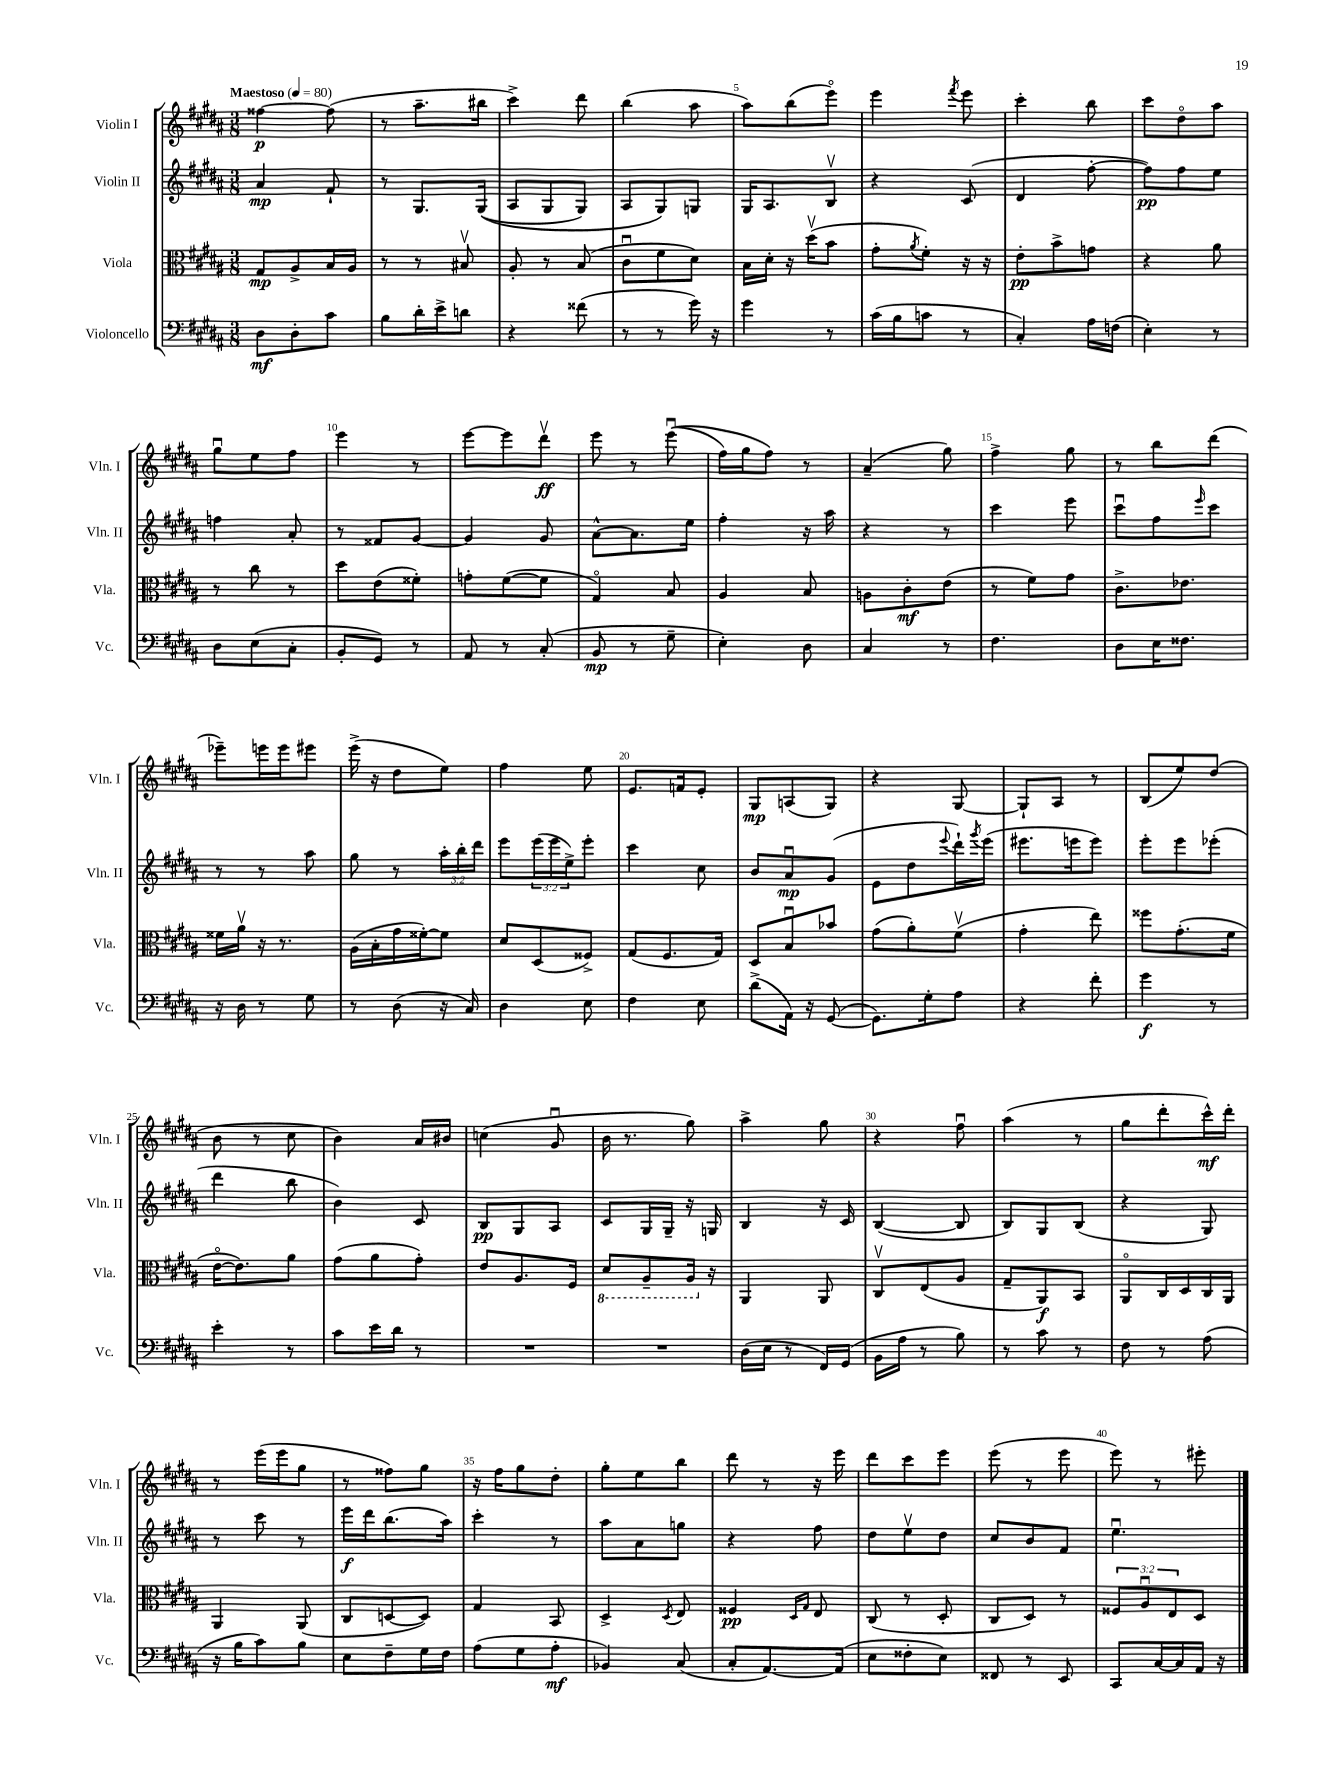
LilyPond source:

<<
\new StaffGroup <<
\new Staff = "s0" \with { instrumentName = "Violin I" shortInstrumentName = "Vln. I" } {
    \clef treble \key b \major \numericTimeSignature \time 3/8 \tempo "Maestoso" 4 = 80
    fisis''4~\p fisis''8( |
    r8 ais''8.-- bis''16 |
    cis'''4->) dis'''8 |
    b''4( ais''8 |
    ais''8) b''8( e'''8\flageolet) |
    e'''4 \acciaccatura { fis'''8 } e'''8 |
    cis'''4-. b''8 |
    cis'''8 dis''8\flageolet ais''8 |
    gis''8\downbow e''8 fis''8 |
    e'''4 r8 |
    e'''8~ e'''8 dis'''8\upbow\ff |
    e'''8 r8 e'''8\downbow(\( |
    fis''16) gis''16 fis''8\) r8 |
    ais'4--( gis''8) |
    fis''4-> gis''8 |
    r8 b''8 dis'''8( |
    ees'''8--) e'''16 e'''16 eis'''8 |
    e'''16->( r16 dis''8 e''8) |
    fis''4 e''8 |
    e'8. f'16 e'8-. |
    gis8\mp a8( gis8) |
    r4 gis8~ |
    gis8-! ais8 r8 |
    b8( e''8) dis''8( |
    b'8 r8 cis''8 |
    b'4) ais'16 bis'16 |
    c''4( gis'8\downbow |
    b'16 r8. gis''8) |
    ais''4-> gis''8 |
    r4 fis''8\downbow |
    ais''4( r8 |
    gis''8 dis'''8-. cis'''16-^\mf) dis'''16-. |
    r8 e'''16( e'''16 gis''8 |
    r8 fisis''8) gis''8 |
    r16 fis''16 gis''8 dis''8-. |
    gis''8-. e''8 b''8 |
    dis'''8 r8 r16 e'''16 |
    dis'''8 cis'''8 e'''8 |
    e'''8( r8 e'''8 |
    e'''8) r8 eis'''8-. \bar "|." |
}
\new Staff = "s1" \with { instrumentName = "Violin II" shortInstrumentName = "Vln. II" } {
    \clef treble \key b \major \numericTimeSignature \time 3/8 \override Staff.TupletNumber.text = #tuplet-number::calc-fraction-text
    ais'4\mp fis'8-! |
    r8 gis8. gis16(\( |
    ais8 gis8 gis8) |
    ais8 gis8\) g8 |
    gis16 ais8. b8\upbow |
    r4 cis'8( |
    dis'4 fis''8~-. |
    fis''8\pp) fis''8 e''8 |
    f''4 ais'8-. |
    r8 fisis'8 gis'8~ |
    gis'4 gis'8 |
    ais'8~-^ ais'8. e''16 |
    fis''4-. r16 ais''16 |
    r4 r8 |
    cis'''4 e'''8 |
    cis'''8\downbow fis''8 \grace { e'''16 } cis'''8 |
    r8 r8 ais''8 |
    gis''8 r8 \tuplet 3/2 { ais''16-. b''16-. dis'''16 } |
    e'''8 \tuplet 3/2 { e'''16( e'''16 e''16->) } e'''8-. |
    cis'''4 cis''8 |
    b'8 ais'8\downbow\mp gis'8( |
    e'8 dis''8 \appoggiatura { e'''8 } dis'''16-!) \acciaccatura { gis'''8 } e'''16( |
    eis'''8. e'''16 e'''8) |
    e'''8-. e'''8 ees'''8-.( |
    dis'''4 b''8 |
    b'4) cis'8 |
    b8\pp gis8 ais8 |
    cis'8 gis16 gis16-- r16 g16 |
    b4 r16 cis'16 |
    b4~( b8 |
    b8) gis8 b8( |
    r4 gis8) |
    r8 cis'''8 r8 |
    e'''16\f dis'''16 b''8.( ais''16) |
    cis'''4-. r8 |
    ais''8 ais'8 g''8 |
    r4 fis''8 |
    dis''8 e''8\upbow dis''8 |
    cis''8 b'8 fis'8 |
    e''4.\downbow \bar "|." |
}
\new Staff = "s2" \with { instrumentName = "Viola" shortInstrumentName = "Vla." } {
    \clef alto \key b \major \numericTimeSignature \time 3/8 \override Staff.TupletNumber.text = #tuplet-number::calc-fraction-text
    gis8\mp ais8-> b16 ais16 |
    r8 r8 bis8\upbow |
    ais8-. r8 b8( |
    cis'8\downbow fis'8 dis'8) |
    b16 dis'16-. r16 dis''16\upbow( b'8 |
    gis'8-. \acciaccatura { ais'8 } fis'8-.) r16 r16 |
    e'8-.\pp b'8-> g'8 |
    r4 ais'8 |
    r8 cis''8 r8 |
    dis''8 e'8( fisis'8-.) |
    g'8-. fis'8~( fis'8 |
    gis4\flageolet) b8 |
    ais4 b8 |
    a8 cis'8-.\mf e'8( |
    r8 fis'8) gis'8 |
    cis'8.-> ees'8. |
    fisis'16 ais'16\upbow r16 r8. |
    ais16( b16-. gis'16 fisis'16~-.) fisis'8 |
    dis'8 dis8( fisis8->) |
    gis8( fis8. gis16) |
    dis8 b8\downbow bes'8 |
    gis'8( ais'8-.) fis'8\upbow( |
    gis'4-. e''8) |
    fisis''8 gis'8.-.( fis'16 |
    e'16~\flageolet e'8.) ais'8 |
    gis'8( ais'8 gis'8-.) |
    e'8 ais8. fis16 |
    \ottava #-1 dis8 ais,8-- ais,16 \ottava #0 r16 |
    ais,4 ais,8 |
    cis8\upbow e8( ais8 |
    gis8-- ais,8\f) b,8 |
    ais,8\flageolet cis16 dis16 cis16 ais,16 |
    ais,4 ais,8( |
    cis8 d8~ d8) |
    gis4 b,8 |
    dis4-> \acciaccatura { dis8 } e8 |
    fisis4\pp \grace { dis16 gis16 } e8 |
    cis8( r8 dis8-. |
    cis8 dis8) r8 |
    \tuplet 3/2 { fisis8 ais8\downbow e8 } dis8 \bar "|." |
}
\new Staff = "s3" \with { instrumentName = "Violoncello" shortInstrumentName = "Vc." } {
    \clef bass \key b \major \numericTimeSignature \time 3/8
    dis8\mf dis8-. cis'8 |
    b8 dis'16-. e'16-> d'8 |
    r4 fisis'8( |
    r8 r8 gis'16) r16 |
    gis'4 r8 |
    cis'16( b16 c'8 r8 |
    cis4-.) ais16 f16( |
    e4-.) r8 |
    dis8 e8( cis8-. |
    b,8-. gis,8) r8 |
    ais,8 r8 cis8-.( |
    b,8\mp r8 gis8-- |
    e4-.) dis8 |
    cis4 r8 |
    fis4. |
    dis8 e16 fisis8. |
    r16 dis16 r8 gis8 |
    r8 dis8( r16 cis16) |
    dis4 e8 |
    fis4 e8 |
    dis'8->( ais,16) r16 gis,8~( |
    gis,8.) gis16-. ais8 |
    r4 fis'8-. |
    gis'4\f r8 |
    e'4-. r8 |
    cis'8 e'16 dis'16 r8 |
    R4. |
    R4. |
    dis16( e16 r8 fis,16) gis,16( |
    b,16 ais16 r8 b8) |
    r8 cis'8 r8 |
    fis8 r8 ais8( |
    r16 b16 cis'8) b8 |
    e8 fis8-- gis16 fis16 |
    ais8( gis8 ais8-.\mf |
    bes,4) cis8( |
    cis8-. ais,8.~) ais,16( |
    e8 fisis8-. e8) |
    fisis,8 r8 e,8 |
    cis,8 cis16~ cis16 ais,16 r16 \bar "|." |
}
>>
>>
\layout { \context { \Score \override BarNumber.break-visibility = ##(#f #t #t) barNumberVisibility = #(every-nth-bar-number-visible 5) } }
